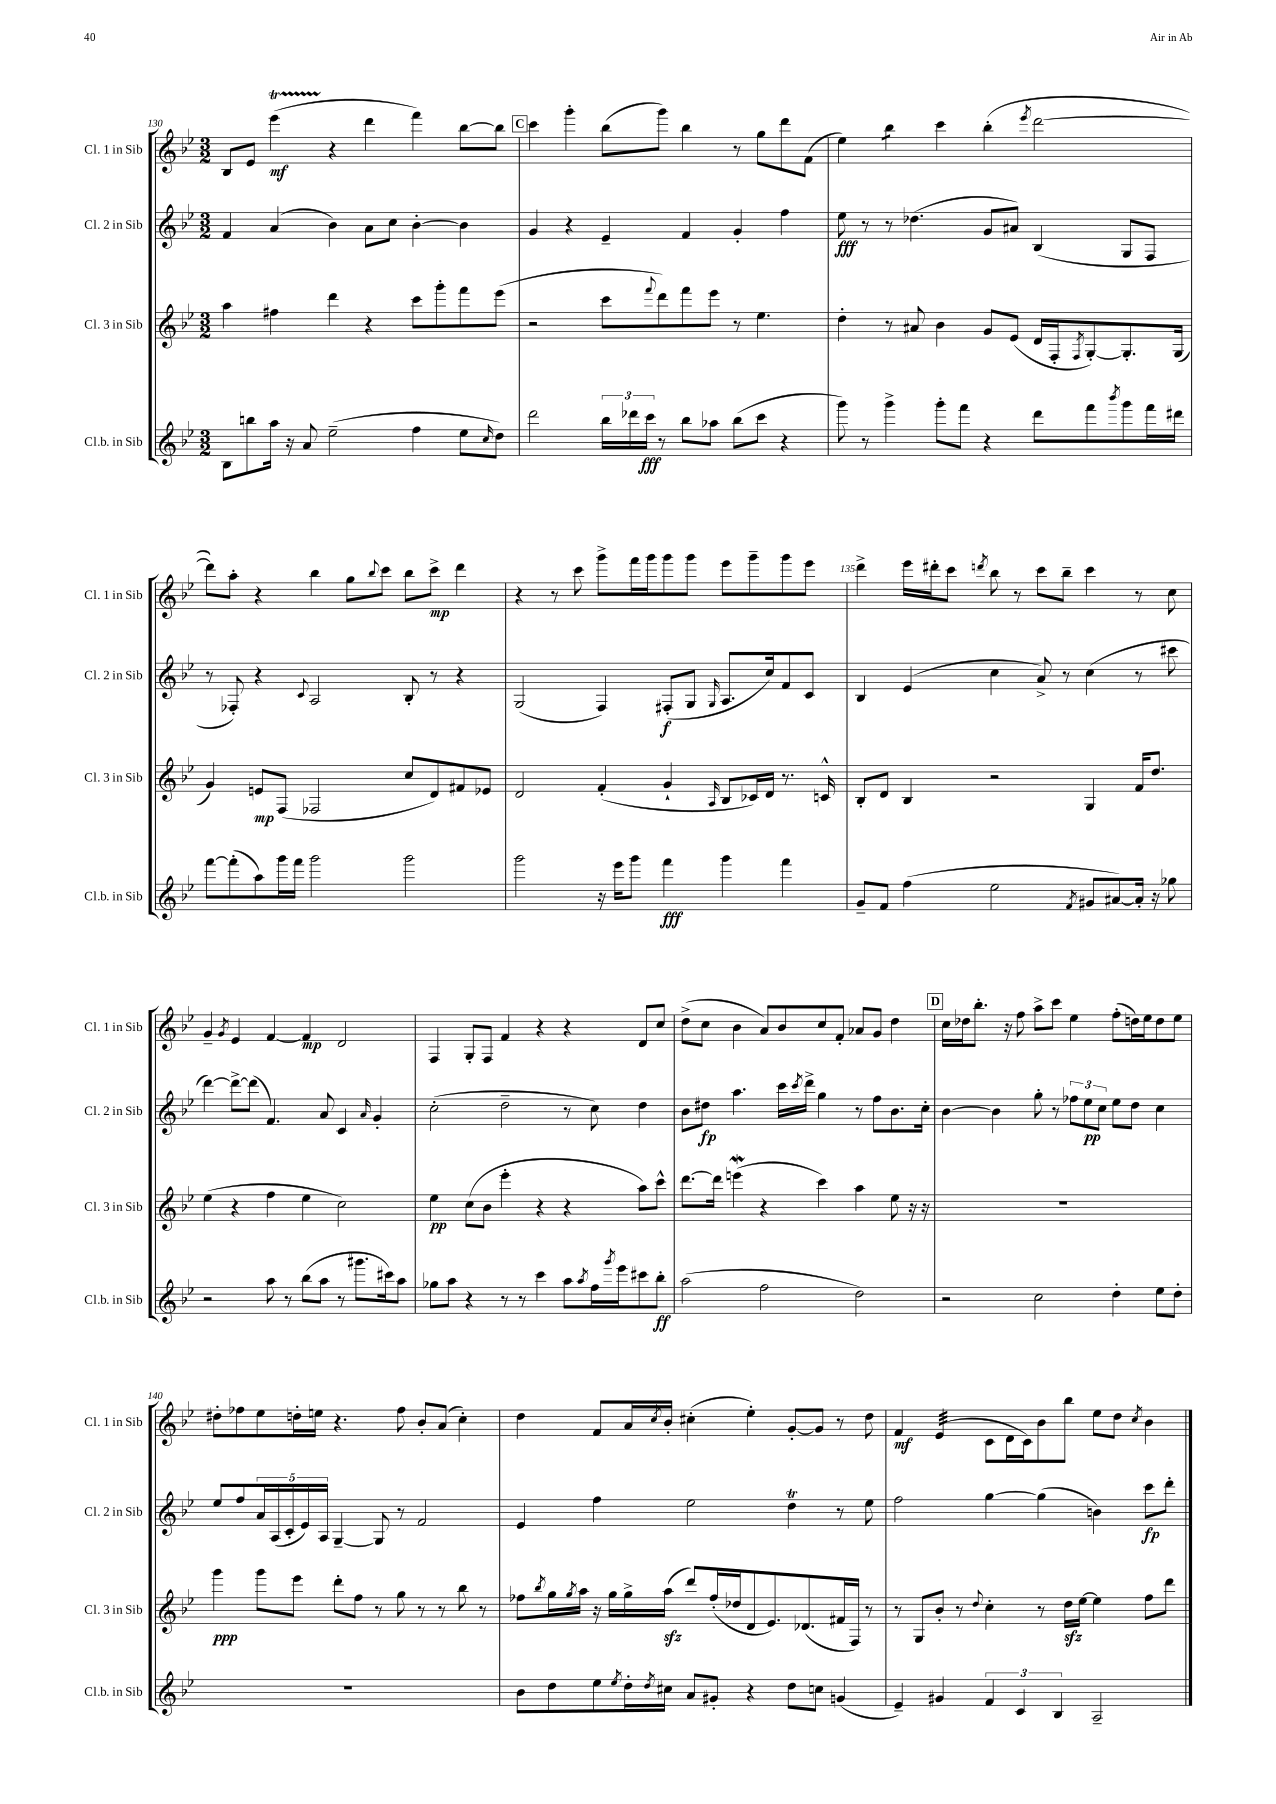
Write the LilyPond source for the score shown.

<<
\new StaffGroup <<
\new Staff = "s0" \with { instrumentName = "Cl. 1 in Sib" shortInstrumentName = "Cl. 1 in Sib" } {
    \clef treble \key bes \major \numericTimeSignature \time 3/2
    bes8 ees'8 ees'''4\startTrillSpan\mf( r4\stopTrillSpan d'''4 f'''4) bes''8~ bes''8 |
    \mark \markup { \box "C" } c'''4 g'''4-. bes''8( g'''8) bes''4 r8 g''8 d'''8 f'8( |
    ees''4) bes''4:8 c'''4 bes''4-.( \acciaccatura { ees'''8 } d'''2~ |
    d'''8) a''8-. r4 bes''4 g''8 \appoggiatura { bes''8 } c'''8 bes''8 c'''8->\mp d'''4 |
    r4 r8 c'''8 g'''8-> f'''16 g'''16 g'''8 g'''8 ees'''8 g'''8-- g'''8 ees'''8 |
    d'''4-> ees'''16 dis'''16-. c'''8 \acciaccatura { d'''8 } bes''8 r8 c'''8 bes''8-- c'''4 r8 c''8 |
    g'4-- \acciaccatura { g'8 } ees'4 f'4~ f'4\mp d'2 |
    f4 g8-. f8 f'4 r4 r4 d'8 c''8 |
    d''8->( c''8 bes'4 a'8) bes'8 c''8 f'8-. aes'8 g'8 d''4 |
    \mark \markup { \box "D" } c''16 des''16 bes''8.-. r16 f''8 a''8-> c'''8 ees''4 f''8-.( d''16) ees''16 d''8 ees''8 |
    dis''8-. fes''8 ees''8 d''16-. e''16 r4. fes''8 bes'8-. a'8( c''4-.) |
    d''4 f'8 a'16 \acciaccatura { c''8 } bes'16-. cis''4-.( ees''4-.) g'8~-. g'8 r8 d''8 |
    f'4\mf ees'4:32( c'8 d'16 c'16) bes'8 bes''8 ees''8 d''8 \acciaccatura { c''8 } bes'4 \bar "|." |
}
\new Staff = "s1" \with { instrumentName = "Cl. 2 in Sib" shortInstrumentName = "Cl. 2 in Sib" } {
    \clef treble \key bes \major \numericTimeSignature \time 3/2
    f'4 a'4( bes'4) a'8 c''8 bes'4~-. bes'4 |
    \mark \markup { \box "C" } g'4 r4 ees'4-- f'4 g'4-. f''4 |
    ees''8\fff r8 r8 des''4.( g'8 ais'8) bes4( g8 f8 |
    r8 fes8-.) r4 \appoggiatura { c'8 } a2 bes8-. r8 r4 |
    g2( f4) fis8-.\f( g8 \grace { g16 } a8. c''16) f'8 c'8 |
    bes4 ees'4( c''4 a'8->) r8 c''4( r8 cis'''8 |
    d'''4~) d'''8~-> d'''8( f'4.) a'8 c'4 \grace { a'16 } g'4-. |
    c''2-.( d''2-- r8 c''8) d''4 |
    bes'8 dis''8\fp a''4. c'''16 \acciaccatura { c'''8 } d'''16-> g''4 r8 f''8 bes'8. c''16-. |
    \mark \markup { \box "D" } bes'4~ bes'4 g''8-. r8 \tuplet 3/2 { fes''8 ees''8\pp c''8 } ees''8 d''8 c''4 |
    ees''8 f''8 \tuplet 5/4 { a'16 a16( c'16-. ees'16) a16 } g4~-- g8 r8 f'2 |
    ees'4 f''4 ees''2 d''4\trill r8 ees''8 |
    f''2 g''4~ g''4( b'4) c'''8\fp d'''8-. \bar "|." |
}
\new Staff = "s2" \with { instrumentName = "Cl. 3 in Sib" shortInstrumentName = "Cl. 3 in Sib" } {
    \clef treble \key bes \major \numericTimeSignature \time 3/2
    a''4 fis''4 d'''4 r4 c'''8 g'''8-. f'''8 ees'''8( |
    \mark \markup { \box "C" } r2 c'''8 \appoggiatura { f'''8 } d'''8) f'''8 ees'''8 r8 ees''4. |
    d''4-. r8 ais'8 bes'4 g'8 ees'8( d'16 f16-. \acciaccatura { f8 } g8~-.) g8.-. g16( |
    g'4) e'8\mp f8( fes2 c''8 d'8) fis'8 ees'8 |
    d'2 f'4-.( g'4-! \grace { a16 } bes8 ces'16) d'16 r8. c'16-^ |
    bes8-. d'8 bes4 r2 g4 f'16 d''8. |
    ees''4( r4 f''4 ees''4 c''2) |
    ees''4\pp c''8( bes'8 ees'''4-. r4 r4 a''8) c'''8-^ |
    d'''8.~ d'''16 e'''4\mordent( r4 c'''4) a''4 ees''8 r16 r16 |
    \mark \markup { \box "D" } R1. |
    g'''4\ppp g'''8 ees'''8 d'''8-. f''8 r8 g''8 r8 r8 bes''8 r8 |
    fes''8 \acciaccatura { bes''8 } g''16 \acciaccatura { g''8 } a''16 r16 g''16 g''16-> a''16\sfz( d'''8) fes''16-.( des''16 d'8 ees'8.) des'8.( fis'16 f16) r8 |
    r8 g8 bes'8-. r8 \appoggiatura { d''8 } c''4-. r8 d''16\sfz ees''16~ ees''4 f''8 d'''8 \bar "|." |
}
\new Staff = "s3" \with { instrumentName = "Cl.b. in Sib" shortInstrumentName = "Cl.b. in Sib" } {
    \clef treble \key bes \major \numericTimeSignature \time 3/2
    bes8 b''8 a''16 r16 a'8 ees''2--( f''4 ees''8 \grace { c''16 } d''8) |
    \mark \markup { \box "C" } d'''2 \tuplet 3/2 { bes''16 des'''16 c'''16\fff } r8 bes''8 aes''8 bes''8( c'''8 r4 |
    g'''8) r8 g'''4-> g'''8-. f'''8 r4 d'''8 f'''8 \acciaccatura { bes'''8 } g'''8 f'''16 dis'''16 |
    f'''8~ f'''8-.( a''8) g'''16 f'''16 g'''2 g'''2 |
    g'''2 r16 ees'''16 g'''8 f'''4\fff g'''4 f'''4 |
    g'8-- f'8 f''4( ees''2 \acciaccatura { f'8 } gis'8 ais'8~) ais'16-. r16 ges''8 |
    r2 a''8 r8 bes''8( a''8 r8 gis'''8. cis'''16) a''8 |
    ges''8 a''8 r4 r8 r8 c'''4 a''8 \acciaccatura { a''8 } f''16 \acciaccatura { g'''8 } ees'''16 cis'''8 bes''8-.\ff |
    a''2( f''2 d''2) |
    \mark \markup { \box "D" } r2 c''2 d''4-. ees''8 d''8-. |
    R1. |
    bes'8 d''8 ees''8 \acciaccatura { ees''8 } d''16-. \acciaccatura { d''8 } cis''16 a'8 gis'8-. r4 d''8 c''8 g'4( |
    ees'4--) gis'4 \tuplet 3/2 { f'4 c'4 bes4 } a2-- \bar "|." |
}
>>
>>
\layout { \context { \Score currentBarNumber = #130 \override BarNumber.break-visibility = ##(#f #t #t) barNumberVisibility = #(every-nth-bar-number-visible 5) } }
